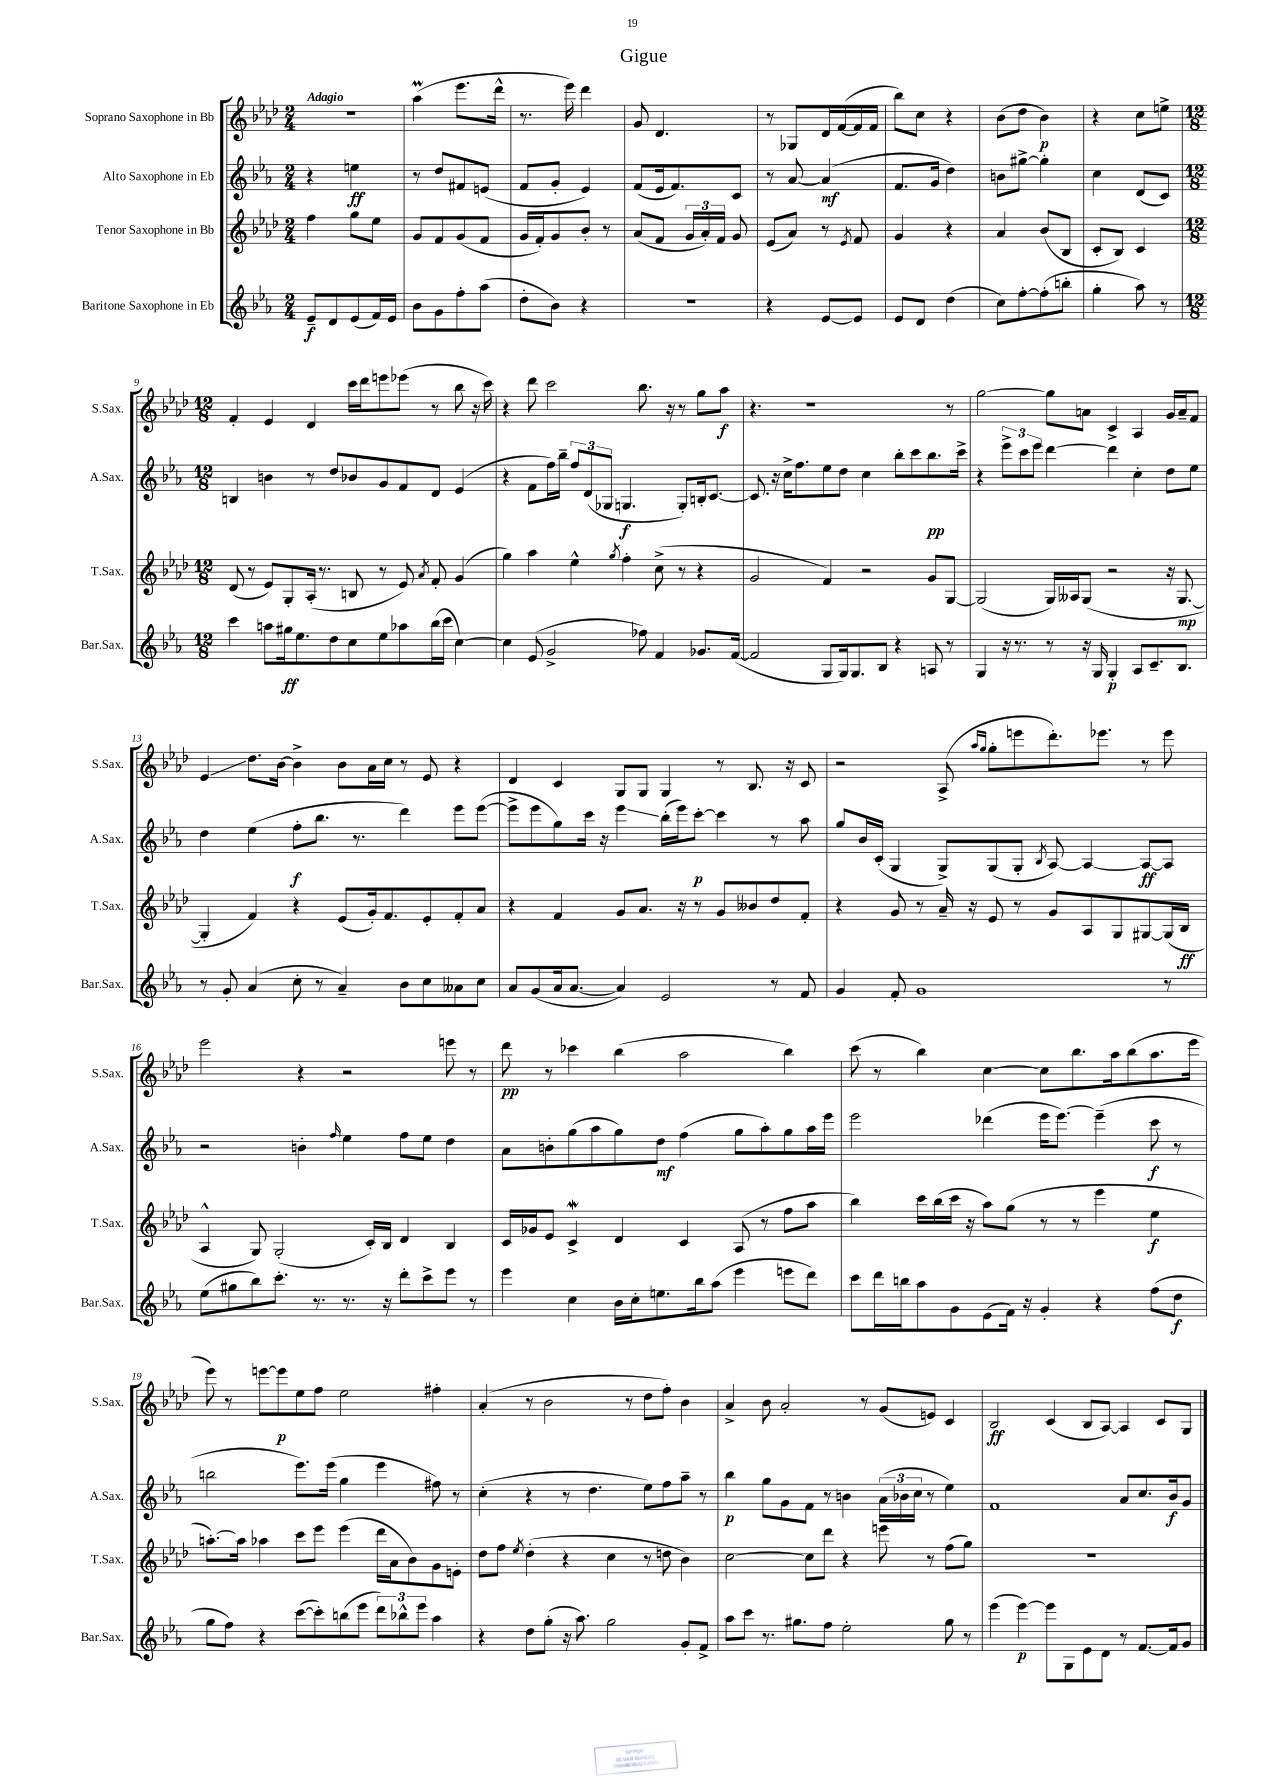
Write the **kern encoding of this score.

**kern	**kern	**kern	**kern
*staff4	*staff3	*staff2	*staff1
*clefG2	*clefG2	*clefG2	*clefG2
*k[b-e-a-]	*k[b-e-a-d-]	*k[b-e-a-]	*k[b-e-a-d-]
*M2/4	*M2/4	*M2/4	*M2/4
8e-~	4ff	4r	2r
8d	.	.	.
(8e-	8gg	4ee	.
16f)	8ee-	.	.
16e-	.	.	.
=	=	=	=
8b-	8g	8r	(4aa-
8g	8f	8dd	.
8ff'	(8g	8f#	8.eee-
(8aa-	8f	(8e	.
.	.	.	16ddd-^^
=	=	=	=
8dd'	16g	8f	8.r
.	16f')	.	.
8b-)	8g	8g'	.
.	.	.	16eee-)
4r	8b-'	4e-)	4ddd-
.	8r	.	.
=	=	=	=
2r	(8a-	(8f	8g
.	8f	16e-	4.d-
.	.	8.f)	.
.	24g	.	.
.	24a-')	.	.
.	24f	.	.
.	8g	8c	.
=	=	=	=
4r	(8e-	8r	8r
.	8a-)	[8a-	8G-
[8e-	8r	(4a-]	16d-
.	.	.	([16f
.	8qe-	.	.
8e-]	8f	.	16f]
.	.	.	16f
=	=	=	=
8e-	4g	8.f	8bb-)
8d	.	.	8cc
.	.	16g	.
(4dd	4r	4dd)	4r
=	=	=	=
8cc)	4a-	8b	(8b-
[8ff'	.	[8gg#^	8dd-
(8ff']	(8b-	4gg#']	4b-)
8bb'	8B-	.	.
=	=	=	=
4gg'	8c'	4cc	4r
.	8B-)	.	.
8aa-)	4c	(8d	8cc
8r	.	8c)	8ee^
=	=	=	=
*M12/8	*M12/8	*M12/8	*M12/8
4ccc	(8d-	4B	4f'
.	8r	.	.
8aa	8e-)	4b	4e-
16gg#	8G'	.	.
8.ee-	.	.	.
.	(16A-'	8r	4d-
.	8.r	.	.
8dd	.	8dd	.
8cc	8B	8b-	16ccc
.	.	.	16ddd-
8ee-	8r	8g	8eee
8aa-	8e-)	8f	(8eee-
.	8qa-	.	.
(16bb-	8f'	8d	8r
16ccc	.	.	.
[4cc)	(4g	(4e-	8bb-
.	.	.	16r
.	.	.	16ccc)
=	=	=	=
4cc]	4gg)	4r	4r
(8e-	4aa-	8f	8ddd-
2g^	.	16ff)	2ccc
.	.	16bb-~	.
.	4ee-^^	12ff	.
.	.	(12d	.
.	.	12G-	.
.	8qgg	.	.
.	4ff'	4.G	.
8ff-)	.	.	8.bb-
4f	(8cc^	.	.
.	.	.	16r
.	8r	8G')	8r
8.g-	4r	16B'	8gg
.	.	[8.c	.
.	.	.	8aa-
([16f	.	.	.
=	=	=	=
2f]	2g	8.c]	4.r
.	.	16r	.
.	.	16cc^	.
.	.	8.ff	.
.	.	.	1r
8G	4f)	8ee-	.
16G)	.	8dd	.
8.G	.	.	.
.	2r	4cc	.
8B-	.	.	.
4r	.	8bb-'	.
.	.	8ccc	.
8A	8g	8.bb-	.
8r	[8G	.	8r
.	.	16ccc^	.
=	=	=	=
4G	(2G]	4r	[2gg
16r	.	12eee-^	.
8.r	.	.	.
.	.	12ccc	.
.	.	12eee-	.
8r	16G)	[4ddd	8gg]
.	16A--	.	.
16r	(8G	.	8a
16G	.	.	.
4G'	2r	4ddd]	4c^
8A-	.	4cc'	4A-
8.c~	.	.	.
.	16r	8dd	16g
8.B-	[8.G	.	16a~
.	.	8ee-	8f
=	=	=	=
8r	4G']	4dd	4e-
8g'	.	.	.
(4a-	4f)	(4ee-	8.dd-
.	.	.	[16b-
8cc'	4r	8ff'	4b-^]
8r	.	8.bb-	.
4a-~)	(8e-	.	8b-
.	.	8.r	.
.	16g')	.	16a-
.	8.f	.	16cc
8b-	.	4ddd)	8r
8cc	8e-'	.	8e-
8a--	8f'	8eee-	4r
8cc	8a-	([8eee-	.
=	=	=	=
8a-	4r	8eee-^]	4d-
(8g	.	8eee-	.
16a-	4f	8gg)	4c
[8.a-	.	.	.
.	.	16ccc	.
.	.	16r	.
4a-])	8g	4eee-	8G
.	8.a-	.	8G
2e-	.	(16bb-'	4G
.	16r	16eee-)	.
.	8r	[8ccc'	.
.	8g	4ccc]	8r
.	8b--	.	8.B-
8r	8dd-	8r	.
.	.	.	16r
8f	8f'	8aa-	8c
=	=	=	=
4g	4r	8gg	2r
.	.	16b-	.
.	.	(16c'	.
8f'	8g	4G	.
1g	8r	.	.
.	16a-~	8G^)	(8A-^
.	16r	.	.
.	.	.	16qqaa-
.	.	.	16qqgg
.	8e-	(8G	8gg'
.	8r	8G'	8eee
.	.	8qB-	.
.	8g	[8A-)	8.ddd-')
.	8A-	4A-_	.
.	.	.	8.eee-
.	8G	.	.
.	[8G#	8A-_	8r
8r	(16G#]	8A-]	8eee-
.	16B-	.	.
=	=	=	=
(8ee-	4A-^^	2r	2eee-
8gg#	.	.	.
8bb-)	8G)	.	.
8.ccc'	(2G'	.	.
.	.	4b'	4r
8.r	.	.	.
.	.	16qqff	.
8.r	.	4ee-	2r
.	16c')	.	.
16r	16B-	.	.
8ddd'	4d-	8ff	.
8ccc^	.	8ee-	.
8eee-	4B-	4dd	8eee
8r	.	.	8r
=	=	=	=
4eee-	16c	8a-	8ddd-
.	16g-	.	.
.	8e-	8b'	8r
4cc	4c^	(8gg	4ccc-
.	.	8aa-	.
16b-	4d-	8gg)	(4bb-
16cc'	.	.	.
8.ee	.	8dd	.
.	4c	(4ff	2aa-
16bb-	.	.	.
(8aa-	.	.	.
4eee-	(8A-	8gg	.
.	8r	8aa-')	.
8eee	8ff	8gg	4bb-)
8ddd)	8aa-	16aa-	.
.	.	16eee-	.
=	=	=	=
8ccc	4bb-)	2eee-	(8ccc
16ddd	.	.	8r
16bb	.	.	.
8aa-	16ccc	.	4bb-)
.	(16bb-	.	.
8g	16ccc	.	.
.	16r	.	.
(8e-	8aa-)	(4ddd-	[4cc
16f)	(8gg	.	.
16r	.	.	.
4g'	8r	16eee-	8cc]
.	.	[8.eee-)	.
.	8r	.	8.bb-
4r	4eee-	(4eee-~]	.
.	.	.	16aa-
.	.	.	(8bb-
(8ff	4ee-	8ccc	8.aa-
8dd	.	8r	.
.	.	.	16eee-
=	=	=	=
8gg	[8.aa')	2bb	8eee-)
8ff)	.	.	8r
.	16aa]	.	.
4r	4aa-	.	[8eee
.	.	.	8eee]
([8ccc	8ccc	8.eee-)	8ee-
8ccc'])	8eee-	.	8ff
.	.	(16eee-	.
(8bb	(4eee-	4gg	2ee-
8eee-	.	.	.
12ddd)	16ddd-	4eee-	.
.	16a-	.	.
12bb-^^	.	.	.
.	8b-)	.	.
12eee-	.	.	.
4aa-	8g	8ff#)	4ff#'
.	8e'	8r	.
=	=	=	=
4r	8dd-	(4cc'	(4a-'
.	8ff	.	.
.	8qee-	.	.
8dd	(4dd-'	4r	8r
(8gg'	.	.	2b-
16r	4r	8r	.
8.aa-)	.	.	.
.	.	4.dd	.
2gg	4cc	.	.
.	.	.	8r
.	8r	8ee-)	8dd-
.	8dd	8ff	8ff')
8g'	4b-)	8aa-~	4b-
8f^	.	8r	.
=	=	=	=
8aa-	[2cc	4bb-	4a-^
8ccc	.	.	.
8.r	.	8gg	8b-
.	.	8g	2a-'
8.gg#	.	.	.
.	8cc]	8f	.
8ff	8ddd-	8r	.
2ee-'	4r	4b	.
.	.	.	8r
.	8eee	(24a-	(8g
.	.	24b-	.
.	.	24cc	.
.	8r	8r	8e)
8gg#	(8ff	4ee-)	4c
8r	8gg)	.	.
=	=	=	=
(4eee-	1.r	1f	2B-
[4eee-)	.	.	.
8eee-]	.	.	(4c
8G	.	.	.
8e-	.	.	8B-
8d	.	.	[8A-)
8r	.	8a-	4A-]
[8.f	.	8.cc	.
.	.	.	8c
16f]	.	16b-	.
8g	.	8g	8G
==	==	==	==
*-	*-	*-	*-
